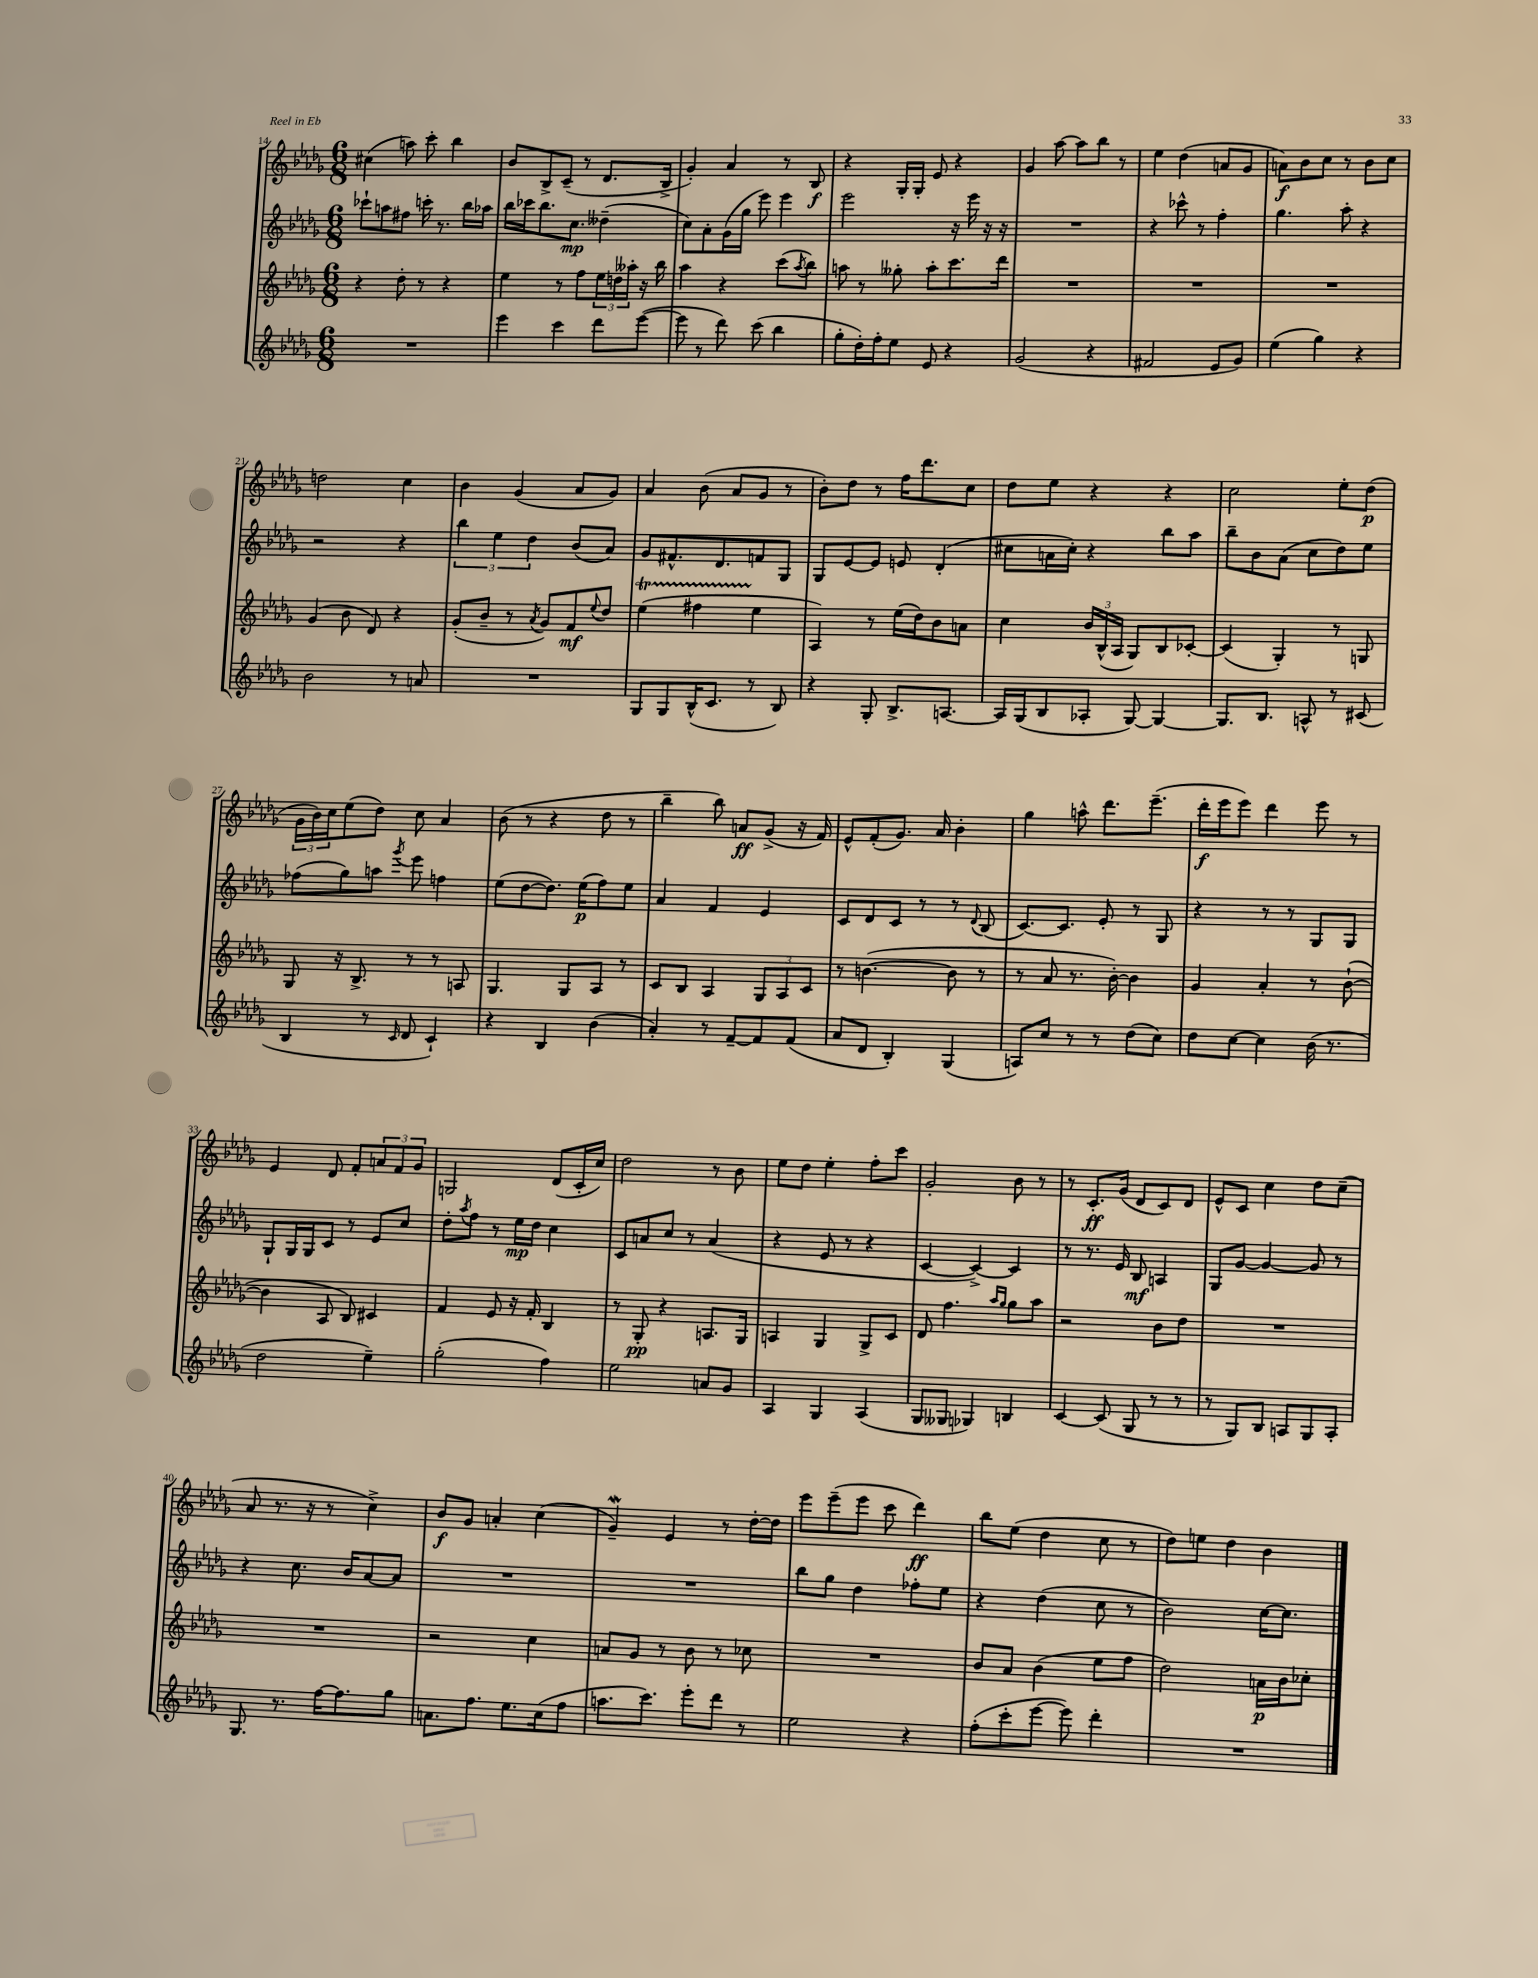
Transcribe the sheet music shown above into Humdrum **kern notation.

**kern	**kern	**kern	**kern
*staff4	*staff3	*staff2	*staff1
*clefG2	*clefG2	*clefG2	*clefG2
*k[b-e-a-d-g-]	*k[b-e-a-d-g-]	*k[b-e-a-d-g-]	*k[b-e-a-d-g-]
*M6/8	*M6/8	*M6/8	*M6/8
2.r	4r	8ccc-`	(4cc#
.	.	8aa	.
.	8dd-'	8ff#	8aa)
.	8r	16ccc'	8ccc'
.	.	8.r	.
.	4r	.	4bb-
.	.	16bb-	.
.	.	16aa-	.
=	=	=	=
4eee-	4ee-	16bb-	8b-
.	.	16ccc-	.
.	.	8.bb-	8B-^
4ccc	8r	.	(8c~
.	.	8.cc	.
.	8ff	.	8r
8ddd-	24ee-	(4dd--~	8.d-
.	24dd	.	.
.	24aa--'	.	.
([8eee-	16r	.	.
.	16bb-	.	16B-^
=	=	=	=
8eee-]	4aa-	8cc)	4g-')
8r	.	8a-'	.
8ddd-)	4r	(16g-	4a-
.	.	16gg-	.
(8ccc	.	8eee-)	.
4bb-	(8ccc	4eee-	8r
.	8qaa-	.	.
.	8bb-)	.	8B-
=	=	=	=
8gg-'	8aa	2eee-	4r
16dd-')	8r	.	.
16ff'	.	.	.
8ee-	8gg--'	.	16G-'
.	.	.	16G-'
8e-	8aa'	.	8e-
4r	8.ccc	16r	4r
.	.	16eee-	.
.	.	16r	.
.	16ddd-	16r	.
=	=	=	=
(2g-	2.r	2.r	4g-
.	.	.	[8aa-
.	.	.	8aa-]
4r	.	.	8bb-
.	.	.	8r
=	=	=	=
2f#	2.r	4r	4ee-
.	.	8ccc-^^	(4dd-
.	.	8r	.
8e-	.	4ff'	8a
8g-)	.	.	8g-
=	=	=	=
(4ee-	2.r	4.gg-	8a)
.	.	.	8b-
4gg-)	.	.	8cc
.	.	8aa-'	8r
4r	.	4r	8b-
.	.	.	8cc
=	=	=	=
2b-	(4g-	2r	2dd
.	8b-	.	.
.	8d-)	.	.
8r	4r	4r	4cc
8a	.	.	.
=	=	=	=
2.r	(8g-'	6bb-	4b-
.	8b-~	.	.
.	.	6ee-	.
.	8r	.	(4g-
.	.	6dd-	.
.	8qa-	.	.
.	8g-)	.	.
.	8f	(8b-	8a-
.	8qqee-	.	.
.	8dd-	8a-)	8g-)
=	=	=	=
8G-	(4ee-	8g-	4a-
8G-	.	8.f#^^	.
(16B-^^	4ff#	.	(8b-
8.c	.	8.d-	.
.	.	.	8a-
8r	4ee-	8f	8g-
8B-)	.	8G-	8r
=	=	=	=
4r	4A-)	8G-	8b-')
.	.	[8e-	8dd-
8G-'	8r	8e-]	8r
8.B-^	(16ee-	8e	16ff
.	16dd-)	.	8.ddd-
.	8b-	(4d-'	.
[8.A	.	.	.
.	8a	.	8cc
=	=	=	=
16A]	4cc	8cc#	8dd-
(16G-	.	.	.
8B-	.	16a	8ee-
.	.	16cc#')	.
8A-'	24b-	4r	4r
.	(24B-^^	.	.
.	24A-	.	.
[8G-)	8G-)	.	.
4G-_	8B-	8bb-	4r
.	[8c-'	8aa-	.
=	=	=	=
8.G-]	(4c-]	8bb-~	2cc
.	.	8b-	.
8.B-	.	.	.
.	4G-')	(8a-	.
8A^^	.	8cc	.
8r	8r	8dd-)	8ee-'
(8c#	8G	8ee-	(8dd-
=	=	=	=
4B-	8G-	(8ff-	24g-
.	.	.	24b-)
.	.	.	24cc
.	16r	8gg-)	(8ee-
.	8.B-^	.	.
8r	.	8aa	8dd-)
16qqc	.	8qggg-	.
8d-	8r	8eee-	8cc
4c`)	8r	4ff	4a-
.	8A	.	.
=	=	=	=
4r	4.G-	(8ee-	(8b-
.	.	[8dd-	8r
4B-	.	8.dd-])	4r
.	8G-	.	.
.	.	(16ee-	.
(4b-	8A-	8ff)	8dd-
.	8r	8ee-	8r
=	=	=	=
4a-')	8c	4a-	4bb-~
.	8B-	.	.
8r	4A-	4f	8bb-)
[8f~	.	.	8a
8f]	12G-	4e-	(8g-^
.	12A-	.	.
(8f	.	.	16r
.	12c	.	.
.	.	.	16f)
=	=	=	=
8a-	8r	8c	8e-^^
8d-	([4.b	8d-	(8f'
4B-')	.	8c	8.g-)
.	.	8r	.
.	.	.	16a-
(4G-	8b]	8r	4b-'
.	.	8qqd-	.
.	8r	(8B-	.
=	=	=	=
8A)	8r	[8.c)	4gg-
8cc	8a-	.	.
.	.	8.c]	.
8r	8.r	.	8aa^^
8r	.	8e-'	8.ddd-
.	[16b-')	.	.
(8dd-	4b-]	8r	.
.	.	.	(8.eee-~
8cc)	.	8G-	.
=	=	=	=
8dd-	4g-	4r	16ddd-'
.	.	.	16eee-
[8cc	.	.	8eee-)
4cc]	4a-'	8r	4ddd-
.	.	8r	.
(16b-	8r	8G-	8eee-
8.r	.	.	.
.	([8b-`	8G-	8r
=	=	=	=
2dd-	4b-]	8G-`	4e-
.	.	16G-	.
.	.	16G-	.
.	8A-	8c	8d-
.	8B-)	8r	8f'
4ee-~)	4c#	8e-	12a
.	.	.	12f
.	.	8cc	.
.	.	.	12g-
=	=	=	=
(2gg-'	4f	8dd-'	2G
.	.	8qaa-	.
.	.	8ff	.
.	8e-	8r	.
.	16r	16ee-	.
.	16f'	16dd-	.
4ff)	4B-	4cc	(8d-
.	.	.	16c'
.	.	.	16cc)
=	=	=	=
2ee-	8r	8c	2dd-
.	8G-'	8a	.
.	4r	8cc	.
.	.	8r	.
8a	8.A	(4a	8r
8g-	.	.	8b-
.	16G-	.	.
=	=	=	=
4A-	4A	4r	8ee-
.	.	.	8dd-
4G-	4G-	8e-	4ee-'
.	.	8r	.
(4A-	8G-^	4r	8ff'
.	8c	.	8ccc
=	=	=	=
8G-	8d-	[4c	2g-'
8G--	4.ff	.	.
4G-)	.	4c^_)	.
.	16qqaa-	.	.
.	16qqgg-	.	.
4B	8gg-	4c]	8b-
.	8aa-	.	8r
=	=	=	=
[4c	2r	8r	8r
.	.	8.r	8.c'
(8c]	.	.	.
.	.	16e-	(16g-
8G-	.	8B-	8d-
8r	8b-	4A	8c)
8r	8dd-	.	8d-
=	=	=	=
8r	2.r	8G-	8e-^^
8G-)	.	[8g-	8c
8B-	.	4g-_	4cc
8A	.	.	.
8G-	.	8g-]	8dd-
8A'	.	8r	(8cc~
=	=	=	=
8.G-	2.r	4r	8a-
.	.	.	8.r
8.r	.	.	.
.	.	8.cc	.
.	.	.	16r
[16ff	.	.	8r
8.ff]	.	16b-	.
.	.	[8a-	4cc^)
8gg-	.	8a-]	.
=	=	=	=
8.a	2r	2.r	8b-
.	.	.	8g-
8.ff	.	.	.
.	.	.	4a'
8.ee-	.	.	.
.	4cc	.	(4cc
(16cc	.	.	.
8ff	.	.	.
=	=	=	=
8.aa	8a	2.r	4g-~)
.	8g-	.	.
8.ccc)	.	.	.
.	8r	.	4e-
8eee-'	8b-	.	.
8ddd-	8r	.	8r
8r	8cc-	.	[16dd-'
.	.	.	16dd-]
=	=	=	=
2ee-	2.r	8bb-	8eee-
.	.	8gg-	(8eee-~
.	.	4dd-	8eee-
.	.	.	8ccc
4r	.	8ff-'	4ddd-)
.	.	8ee-	.
=	=	=	=
(8ff'	8b-	4r	8bb-
8ccc'	8a-	.	(8ee-
[8eee-	(4b-	(4dd-	4dd-
8eee-])	.	.	.
4ddd-'	8ee-	8cc	8cc
.	8ff	8r	8r
=	=	=	=
2.r	2dd-)	2b-)	8dd-)
.	.	.	8ee
.	.	.	4dd-
.	16a	[16cc	4b-
.	16b-	8.cc]	.
.	8cc-'	.	.
==	==	==	==
*-	*-	*-	*-
